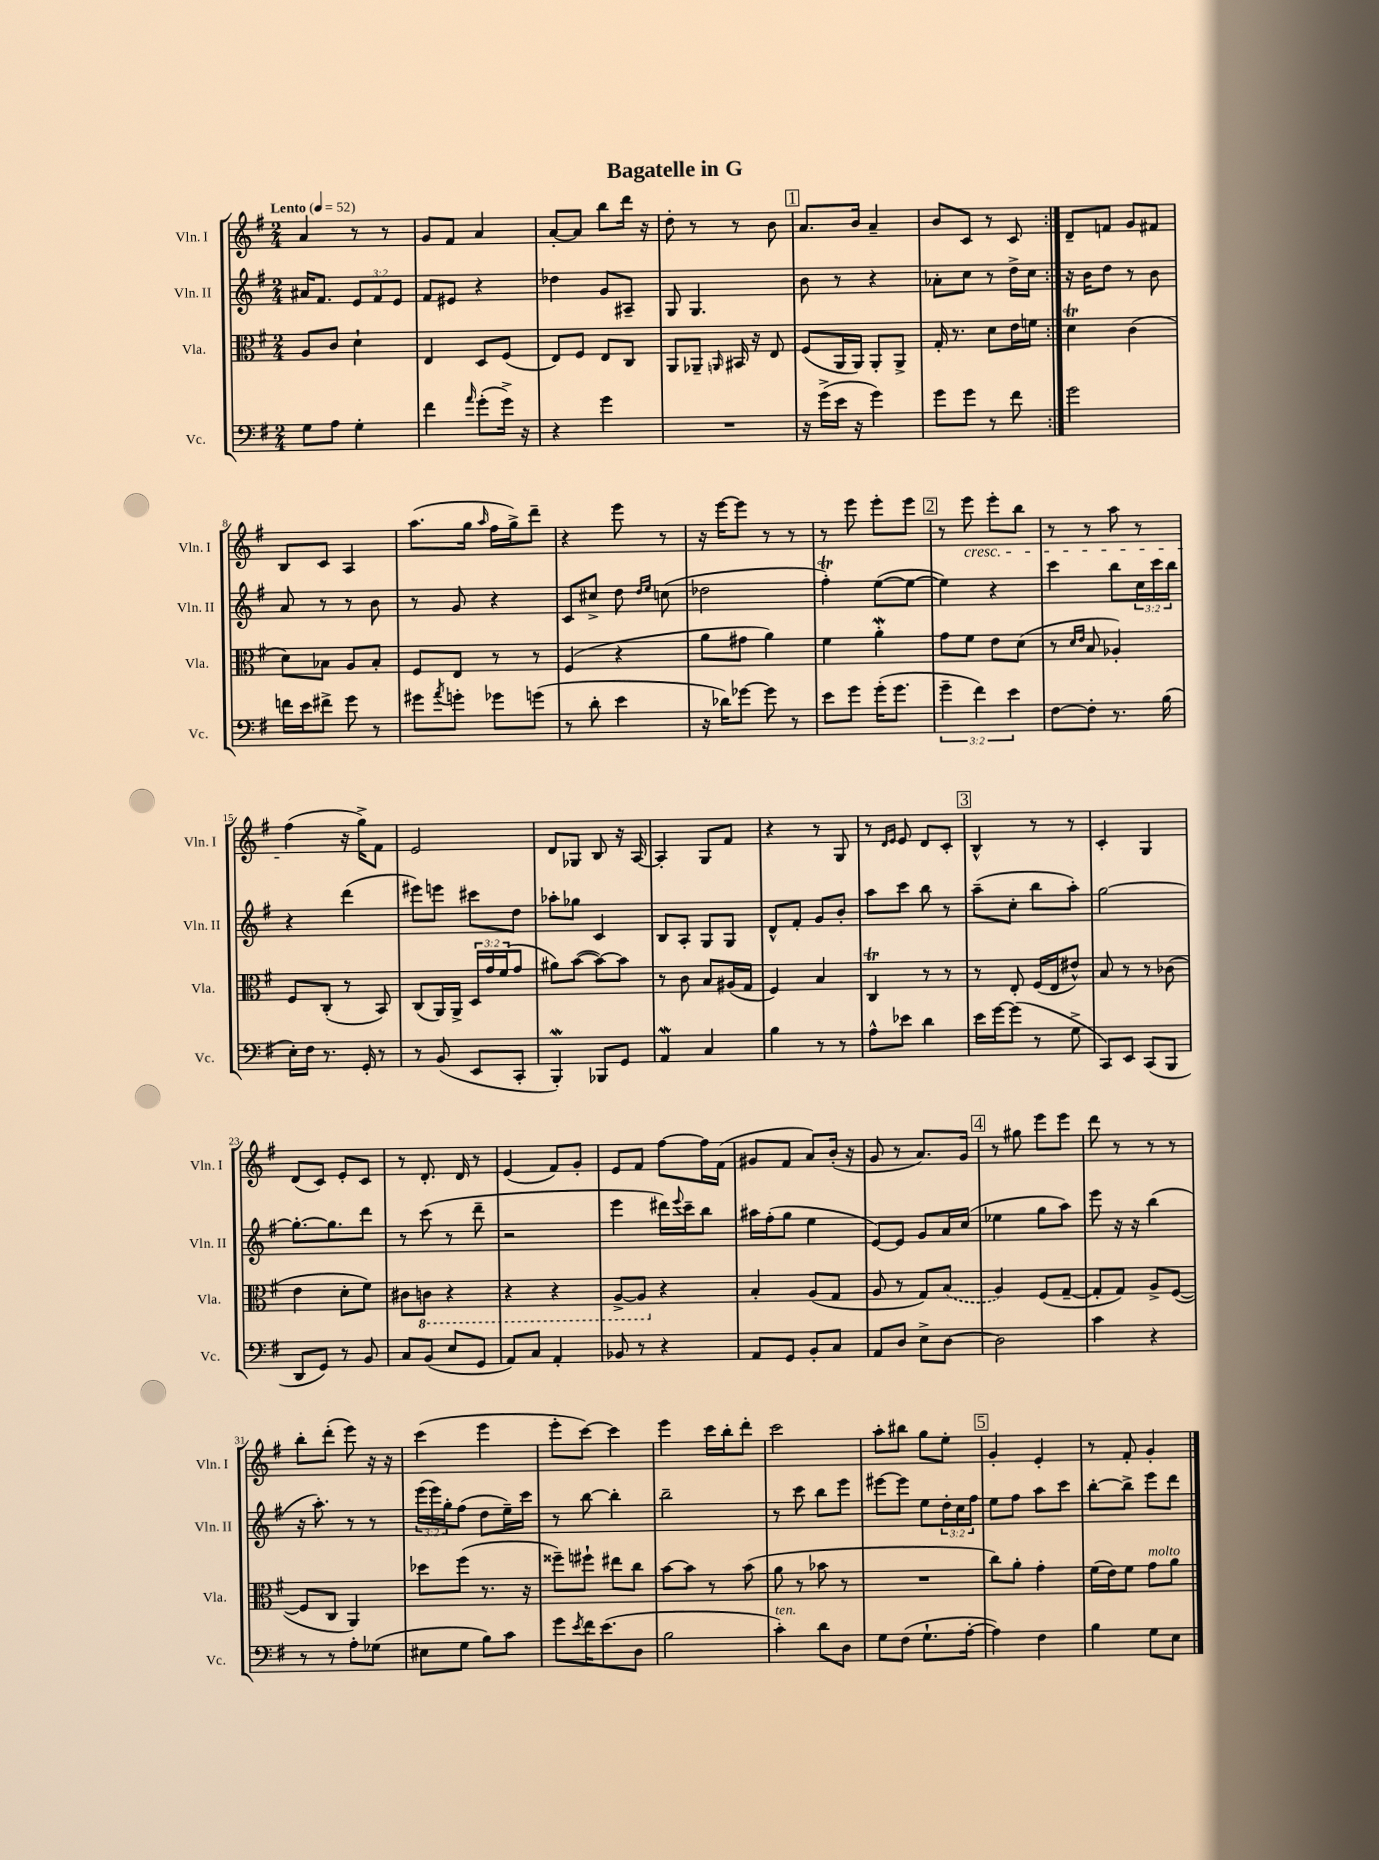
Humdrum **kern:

**kern	**kern	**kern	**kern
*staff4	*staff3	*staff2	*staff1
*clefF4	*clefC3	*clefG2	*clefG2
*k[f#]	*k[f#]	*k[f#]	*k[f#]
*M2/4	*M2/4	*M2/4	*M2/4
*MM52	*MM52	*MM52	*MM52
8G\L	8A/L	16a#/LK	4a/
.	.	8.f#/J	.
8A\J	8c/J	.	.
4G'\	4d`\	12e/L	8r
.	.	12f#/	.
.	.	.	8r
.	.	12e/J	.
=	=	=	=
4f#\	4E/	8f#/L	8g/L
.	.	8e#/J	8f#/J
16qqa/	.	.	.
(8g'\L	8D/L	4r	4a/
16g^\Jk)	(8F#/J	.	.
16r	.	.	.
=	=	=	=
4r	8E/L)	4dd-\	[8a'/L
.	8F#/J	.	8a/]J
4g\	8E/L	8g/L	8bb\L
.	8C/J	8A#~/J	16ddd\Jk
.	.	.	16r
=	=	=	=
2r	8AA/L	8G/	8dd'\
.	8AA-~/J	4.G/	8r
.	16qqAA/	.	.
.	16BB#/	.	8r
.	16r	.	.
.	8E/	.	8b\
=	=	=	=
16r	(8F#/L	8b\	8.a/L
(16g^\LL	.	.	.
16e\JJ	16AA/L	8r	.
16r	16AA/JJ)	.	16b/Jk
4g\)	8AA'/L	4r	4a~/
.	8AA^/J	.	.
=	=	=	=
8g\L	16G'/	8a-'\L	8b/L
.	8.r	.	.
8g\J	.	8cc\J	8c/J
8r	8d\L	8r	8r
8f#\	16e\L	16dd^\LL	8c/
.	16f\JJ	16cc\JJ	.
=:|!	=:|!	=:|!	=:|!
2g\	4d\	16r	8d~/L
.	.	16b\LK	.
.	.	8dd\J	8f/J
.	(4c\	8r	8g/L
.	.	8b\	8f#/J
=	=	=	=
16f\LL	8d\L)	8a/	8B/L
16e\J	.	.	.
8f#^\J	8B-\J	8r	8c/J
8g\	8A/L	8r	4A/
8r	8B-'/J	8b\	.
=	=	=	=
8g#\L	8F#/L	8r	(8.aa\L
8qa/	.	.	.
8g'\J	8E/J	8g/	.
.	.	.	16gg\Jk
.	.	.	16qqaa/
8g-\L	8r	4r	16ff#\LL
.	.	.	16gg^\J)
(8g\J	8r	.	8ddd~\J
=	=	=	=
8r	(4F#/	8c/L	4r
8d'\	.	8cc#^/J	.
4e\	4r	8dd\	8eee\
.	.	16qqdd/LL	.
.	.	16qqee/JJ	.
.	.	(8cc\	8r
=	=	=	=
16r	8a\L	2dd-\	16r
16d-\LK)	.	.	[16eee\LK
[8g-\J	8g#\J	.	8eee\]J
8g-\]	4a\)	.	8r
8r	.	.	8r
=	=	=	=
8e\L	4f#\	4ff#'\)	8r
8g\J	.	.	8eee\
(16g'\LK	4a'\	([8ee\L	8eee'\L
8.g\J	.	.	.
.	.	8ee\_J	8eee\J
=	=	=	=
6g~\	8g\L	4ee\])	8r
.	8f#\J	.	8eee\
6f#\)	.	.	.
.	8e\L	4r	8eee'\L
6e\	.	.	.
.	(8d\J	.	8bb\J
=	=	=	=
[8F#\L	8r	4ccc\	8r
.	16qqd/LL	.	.
.	16qqe/JJ	.	.
8F#'\]J	8B/	.	8r
8.r	4A-'/)	8bb\L	8aa\
.	.	24cc\L	8r
.	.	24ccc\	.
(16B\	.	.	.
.	.	24bb\JJ	.
=	=	=	=
16E'\LL)	8F#/L	4r	(4ff#\
16F#\JJ	.	.	.
8.r	(8C'/J	.	.
.	8r	(4ddd\	16r
16GG'/	.	.	16gg^\LK)
8r	8BB/)	.	8f#\J
=	=	=	=
8r	(8C/L	8eee#\L)	2e/
(8BB/	16AA/L)	8eee\J	.
.	16AA^/JJ	.	.
8EE/L	24D/LL	8ccc#\L	.
.	24g/	.	.
.	(24f#/J	.	.
8CC'/J	8g/J	8dd\J	.
=	=	=	=
4BBB'/)	8a#\L)	8aa-'\L	8d/L
.	([8b\J	8gg-\J	8G-/J
8BBB-/L	8b\_L)	4c/	8B/
8GG/J	8b\]J	.	16r
.	.	.	[16A/
=	=	=	=
4AA/	8r	8B/L	4A'/]
.	8c\	8A'/J	.
4C/	8B/L	8G/L	8G/L
.	(16A#/L	8G/J	8f#/J
.	16G/JJ	.	.
=	=	=	=
4B\	4F#/)	8d^^/L	4r
.	.	8f#'/J	.
8r	4B/	8g/L	8r
8r	.	8b'/J	8G/
=	=	=	=
8A^^\L	4C/	8aa\L	8r
.	.	.	16qqd/LL
.	.	.	16qqe/JJ
8e-\J	.	8ccc\J	8e/
4d\	8r	8bb\	8d/L
.	8r	8r	8c'/J
=	=	=	=
16e\LL	8r	(8aa~\L	4B^^/
[16g\J	.	.	.
(8g\]J	8E'/	8cc'\J	.
8r	(16F#/LL	8bb\L	8r
.	16E/J	.	.
8G^\	8e#^^/J)	8aa'\J)	8r
=	=	=	=
8CC/L)	8B/	[2gg\	4c'/
8EE/J	8r	.	.
(8CC/L	8r	.	4G/
8BBB/J	(8c-\	.	.
=	=	=	=
8DD/L	4e\	8.gg'\_L	(8d/L
8GG/J)	.	.	8c/J)
.	.	8.gg\]	.
8r	8d'\L	.	8e'/L
8BB/	8f#\J)	8ddd\J	8c/J
=	=	=	=
8C/L	8c#\L	8r	8r
(8BB/J	8C\J	(8ccc\	8.d'/
8E/L	4r	8r	.
.	.	.	16d/
8GG/J	.	8ddd~\	8r
=	=	=	=
8AA/L)	4r	2r	(4e/
8C/J	.	.	.
4AA'/	4r	.	8f#/L)
.	.	.	8g'/J
=	=	=	=
8BB-/	[8AA^/L	4eee\	8e/L
8r	8AA/]J	.	8f#/J
4r	4r	16ddd#\LL)	[8ff#\L
.	.	8qqeee/	.
.	.	16ccc~\J	.
.	.	8bb\J	16ff#\]L
.	.	.	(16f#\JJ
=	=	=	=
8AA/L	4B'/	16aa#\LL	8g#/L
.	.	(16ff#'\J	.
8GG/J	.	8gg\J	8f#/J
8BB'/L	(8A/L	4ee\	8a/L)
8C/J	8G/J	.	(16b'/Jk
.	.	.	16r
=	=	=	=
8AA/L	8A/	[8e/L)	8g/
8D/J	8r	8e/]J	8r
8E^\L	8G/L)	8g/L	8.a/L)
[8D\J	(8B/J	16a/L	.
.	.	(16cc/JJ	16g/Jk
=	=	=	=
2D\]	4A/)	4ee-\	8r
.	.	.	8gg#\
.	(8F#/L	8gg\L	8eee\L
.	[8G~/J	8aa\J)	8eee\J
=	=	=	=
4c\	8G'/]L	8eee\	8ddd\
.	8G/J)	16r	8r
.	.	16r	.
4r	8A^/L	(4bb\	8r
.	([8F#/J	.	8r
=	=	=	=
8r	8F#/]L	16r	8bb'\L
.	.	8.aa'\)	.
8r	8C/J	.	(8ddd'\J
8A'\L	4AA/)	8r	8eee\)
(8G-\J	.	8r	16r
.	.	.	16r
=	=	=	=
8E#\L	8dd-\L	(24eee\LL	(4ccc\
.	.	24eee\)	.
.	.	24gg'\J	.
8G\J	(8ff#\J	(8ff#\J	.
8B\L)	8.r	8dd\L	4eee\
8c\J	.	16ee~\L)	.
.	16r	16ccc\JJ	.
=	=	=	=
8g\L	8ff##~\L)	8r	8eee'\L
8qe/	.	.	.
16f#\K	8ff#`\J	[8bb\	[8ccc\J)
(8.e\	.	.	.
.	8ee#\L	4bb'\]	4ccc\]
8D\J	8cc\J	.	.
=	=	=	=
2B\	[8b\L	2bb~\	4eee\
.	8b\]J	.	.
.	8r	.	16ccc\LL
.	.	.	16bb'\J
.	(8b\	.	8ddd'\J
=	=	=	=
4c'\)	8a\	8r	2ccc\
.	8r	8ccc\	.
8d\L	8b-\	8bb\L	.
8D\J	8r	8eee\J	.
=	=	=	=
8G\L	2r	[8eee#\L	8aa'\L
(8F#\J	.	8eee#\]J	8bb#\J
8.G`\L	.	8ee\L	8gg\L
.	.	24dd'\L	8ee'\J
.	.	24cc\	.
[16A'\Jk	.	.	.
.	.	24ff#\JJ	.
=	=	=	=
4A\])	8cc\L)	8ee\L	4g'/
.	8a'\J	8ff#\J	.
4F#\	4g'\	8aa\L	4e'/
.	.	8ccc\J	.
=	=	=	=
4B\	(16f#\LL	[8bb'\L	8r
.	16e\J)	.	.
.	8f#\J	8bb^\]J	8f#'/
8G\L	8g\L	8eee\L	4g'/
8E\J	8a\J	8ddd\J	.
==	==	==	==
*-	*-	*-	*-
